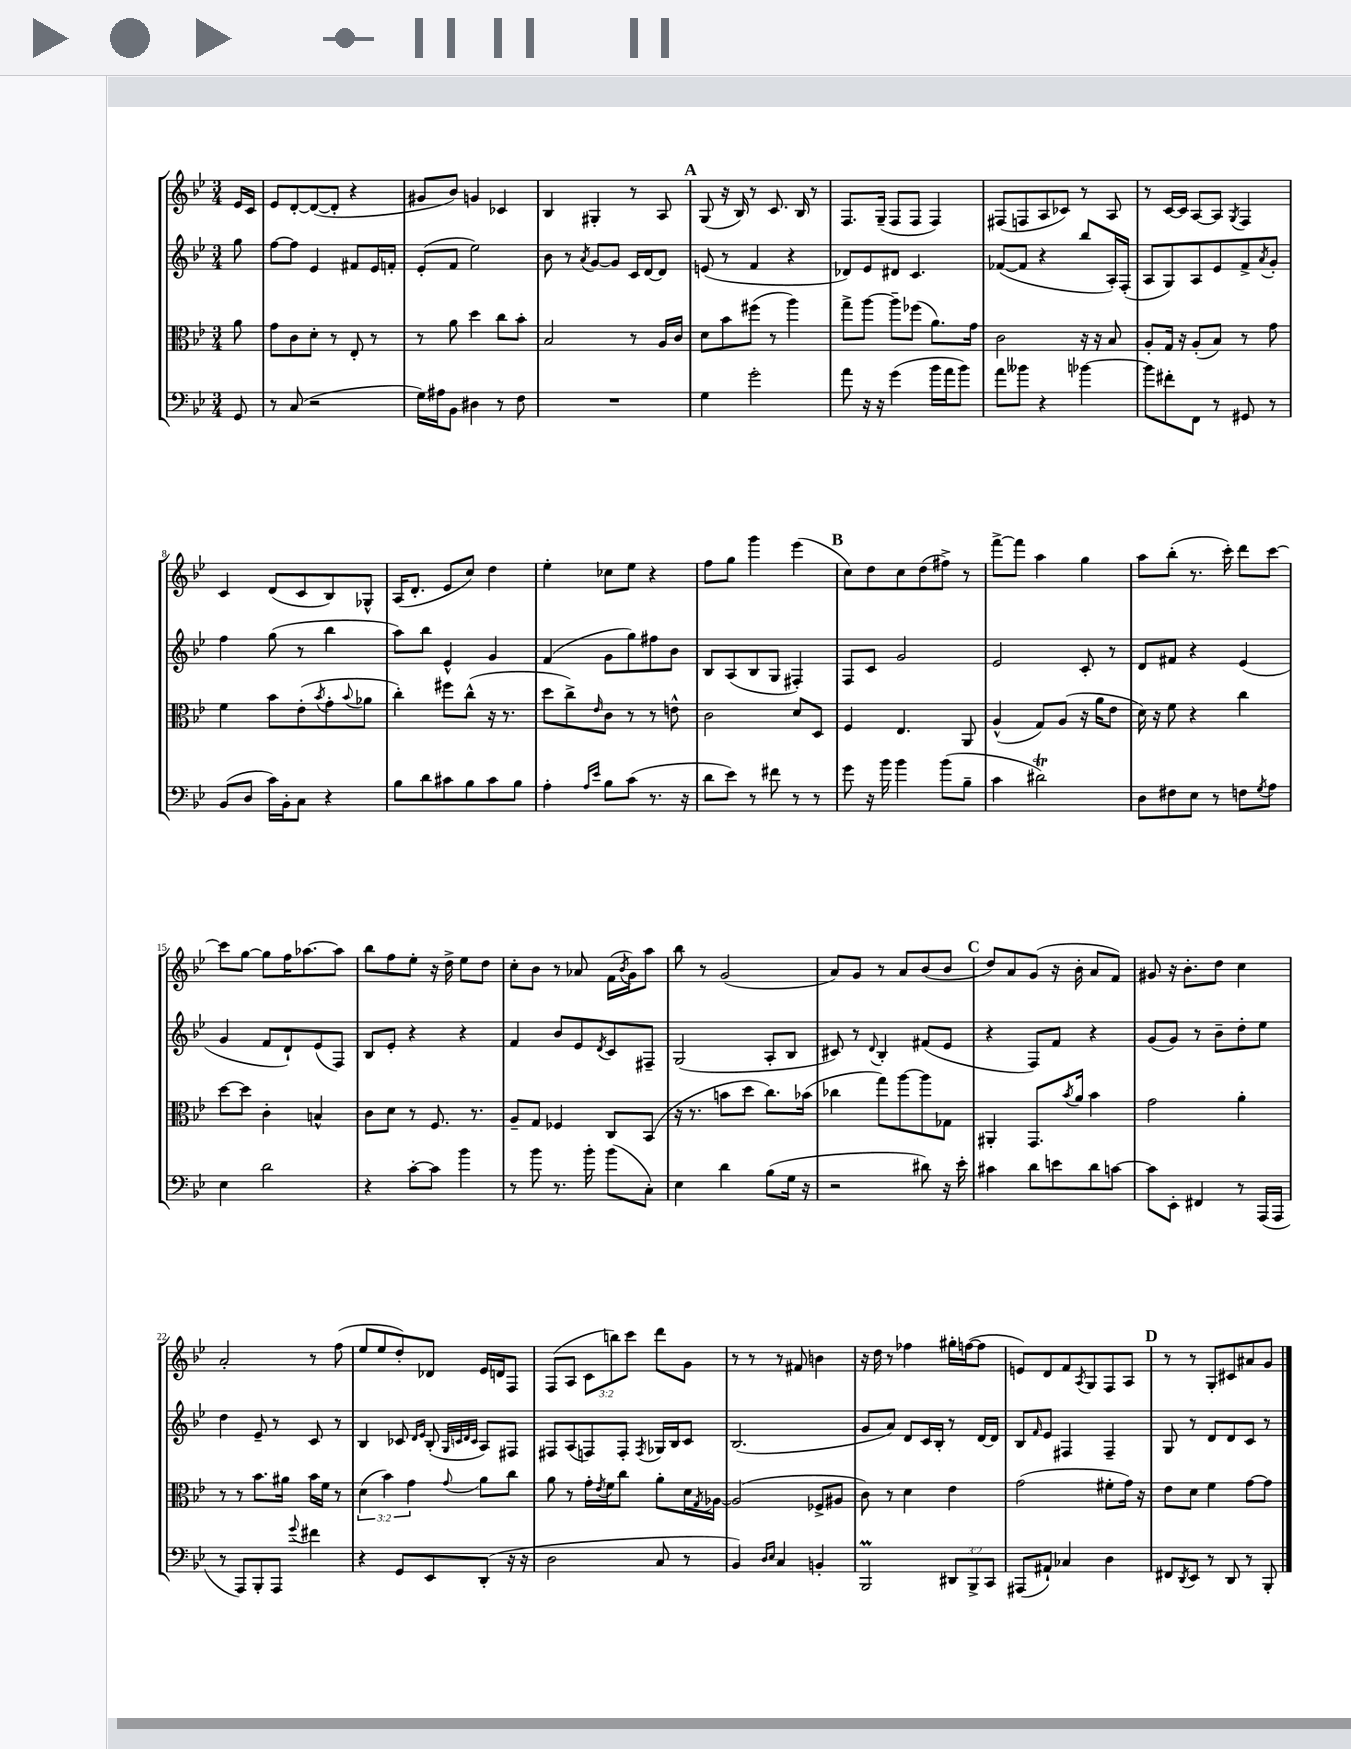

**kern	**kern	**kern	**kern
*staff4	*staff3	*staff2	*staff1
*clefF4	*clefC3	*clefG2	*clefG2
*k[b-e-]	*k[b-e-]	*k[b-e-]	*k[b-e-]
*M3/4	*M3/4	*M3/4	*M3/4
8GG/	8a\	8gg\	16e-/LL
.	.	.	16c/JJ
=	=	=	=
8r	8g\L	[8ff\L	8e-/L
(8C/	8c\	8ff\]J	[8d'/
2r	8d'\J	4e-/	(8d/_
.	8r	.	8d'/]J
.	8E-'/	8f#/L	4r
.	8r	16e-/L	.
.	.	16f'/JJ	.
=	=	=	=
16G\LL)	8r	(8e-'/L	8g#/L
16A#\J	.	.	.
8BB-\J	8a\	8f/J	8b-/J)
4D#\	4dd\	2ee-\)	4g/
8r	8cc\L	.	4c-/
8F\	8b-'\J	.	.
=	=	=	=
2.r	2B-/	8b-\	4B-/
.	.	8r	.
.	.	8qa/	.
.	.	[8g/L	4G#'/
.	.	8g/]J	.
.	8r	16c/LL	8r
.	.	[16d/J	.
.	16A/LL	8d/]J	8A/
.	16c/JJ	.	.
=	=	=	=
4G\	8d\L	(8e/	(8G/
.	8b-\	8r	16r
.	.	.	16B-/)
2g'\	(8ff#\J	4f/	8r
.	8r	.	8.c/
.	4aa\)	4r	.
.	.	.	16B-/
.	.	.	8r
=	=	=	=
8a\	8gg^\L	8d-/L)	8.F/L
16r	[8aa\J	8e-/	.
16r	.	.	(16G~/Jk
(4g\	8aa~\]L	8d#/J	8F/L
.	(8ff-\J	4.c/	8F/J
16b-\LL	8.a\L)	.	4F/)
16a\J	.	.	.
8b-\J)	.	.	.
.	16g\Jk	.	.
=	=	=	=
8a\L	2c\	([8f-/L	(8F#/L
8b--\J	.	8f-/]J	8F/
4r	.	4r	8A/
.	.	.	8c-/J)
[4b-\	16r	8bb-/L	8r
.	16r	.	.
.	8B-/	16A'/L)	8A/
.	.	(16F'/JJ	.
=	=	=	=
8b-\]L	8A'/L	8A/L	8r
8f#'\	16G/Jk	8G/)	[16c/LL
.	16r	.	16c/]JJ
8FF\J	(8A'/L	8A/	[8A/L
8r	8B-/J)	8e-/	8A/]J
.	.	.	8qG/
8GG#/	8r	8f^/	4F/
.	.	8qa/	.
8r	8g\	8g'/J	.
=	=	=	=
(8BB-/L	4f\	4ff\	4c/
8D/J	.	.	.
16c\LL)	8b-\L	(8gg\	(8d/L
16BB-'\J	.	.	.
8C\J	(8e-'\	8r	8c/
.	8qb-/	.	.
4r	8g'\	4bb-\	8B-/)
.	8qqb-/	.	.
.	8a-\J	.	8G-^^/J
=	=	=	=
8B-\L	4cc'\)	8aa\L)	(16A/LK
.	.	.	8.d'/J
8d\	.	8bb-\J	.
8c#\	8ff#\L	4e-^^/	8e-/L
8B-\	(8cc^^\J	.	8cc/J)
8c#\	16r	4g/	4dd\
.	8.r	.	.
8B-\J	.	.	.
=	=	=	=
4A'\	8dd\L	(4f/	4ee-'\
.	8cc^\)	.	.
16qqA/LL	.	.	.
16qqe-/JJ	16qqe-/	.	.
8B-\L	8c\J	8g\L	8cc-\L
(8c\J	8r	8gg\)	8ee-\J
8.r	8r	8ff#\	4r
.	8e^^\	8b-\J	.
16r	.	.	.
=	=	=	=
8d\L	2c\	8B-/L	8ff\L
8e-\J)	.	(8A/	8gg\J
8r	.	8B-/	4ggg\
8f#\	.	8G/J	.
8r	8d/L	4F#'/)	(4eee-\
8r	8D/J	.	.
=	=	=	=
8g\	4F/	8F/L	8cc\L)
16r	.	8c/J	8dd\
16b-\	.	.	.
4b-\	4.E-/	2g/	8cc\
.	.	.	(8dd\
(8b-\L	.	.	8ff#^\J)
8B-~\J	8AA/	.	8r
=	=	=	=
4c\	(4A^^/	2e-/	[8fff^\L
.	.	.	8fff\]J
2d#\)	8G/L)	.	4aa\
.	(8A/J	.	.
.	16r	8c'/	4gg\
.	16a\LK	.	.
.	8e-\J	8r	.
=	=	=	=
8D\L	16d\)	8d/L	8aa\L
.	16r	.	.
8F#\	8f\	8f#/J	(8bb-'\J
8E-\J	4r	4r	8.r
8r	.	.	.
.	.	.	16ccc'\)
8F\L	4cc\	(4e-/	8ddd\L
8qG/	.	.	.
8A\J	.	.	[8ccc\J
=	=	=	=
4E-\	[8dd\L	4g/	8ccc\]L
.	8dd\]J	.	[8gg\J
2d\	4c'\	8f/L	8gg\]L
.	.	8d`/)	16ff\K
.	.	.	[8.aa-\
.	4B^^/	(8e-/	.
.	.	8F/J)	8aa-\]J
=	=	=	=
4r	8c\L	8B-/L	8bb-\L
.	8d\J	8e-'/J	8ff\
[8c'\L	8r	4r	8ee-'\J
8c\]J	8.F/	.	16r
.	.	.	16dd^\
4b-\	.	4r	8ee-\L
.	8.r	.	.
.	.	.	8dd\J
=	=	=	=
8r	8A~/L	4f/	8cc'\L
8b-\	8G/J	.	8b-\J
8.r	4F-/	8b-/L	8r
.	.	8e-/	8a-/
16b-'\	.	.	.
.	.	8qd/	.
(8b-\L	8C/L	8c/	(16f\LL
.	.	.	8qb-/
.	.	.	16g\J)
8C'\J)	(8BB-/J	8F#~/J	8aa\J
=	=	=	=
4E-\	16r	(2G/	8bb-\
.	8.r	.	.
.	.	.	8r
4d\	8b\L	.	(2g/
.	8dd\J	.	.
(8B-\L	8.cc\L)	8A'/L	.
16G\Jk	.	8B-/J	.
16r	(16b-\Jk	.	.
=	=	=	=
2r	4cc-\	8c#/)	8a/L)
.	.	8r	8g/J
.	.	8qqd/	.
.	8gg\L)	4B-'/	8r
.	[8aa\	.	8a/L
8d#\)	8aa\]	(8f#/L	(8b-/
16r	8G-\J	8e-/J	8b-/J
16e-'\	.	.	.
=	=	=	=
4c#\	4AA#'/	4r	8dd/L)
.	.	.	8a/
8d\L	8.GG/L	8F/L)	(8g/J
8e\	.	8f/J	16r
.	8qb-/	.	.
.	16a/Jk	.	16b-'\
8d\	4b-\	4r	8a/L
[8c\J	.	.	8f/J)
=	=	=	=
8c\]L	2g\	(8g/L	8g#/
8EE-'\J	.	8g/J)	16r
.	.	.	8.b-'\L
4FF#/	.	8r	.
.	.	8b-~\L	8dd\J
8r	4a'\	8dd'\	4cc\
(16AAA/LL	.	8ee-\J	.
16AAA/JJ	.	.	.
=	=	=	=
8r	8r	4dd\	2a'/
8AAA/L)	8r	.	.
8BBB-'/	8.b-\L	8e-~/	.
8AAA/J	.	8r	.
.	16a#\Jk	.	.
8qqg/	.	.	.
4f#\	16b-\LL	8c/	8r
.	16f\JJ	.	.
.	8r	8r	(8ff\
=	=	=	=
4r	(6d\	4B-/	8ee-/L
.	.	.	8ee-/
.	6b-\)	.	.
8GG/L	.	8c-/	8dd'/)
.	6g\	.	.
.	.	16qqd/LL	.
.	.	16qqe-/JJ	.
8EE-/	.	(8B-'/	8d-/J
.	.	32qqG/LLL	.
.	.	32qqc/	.
.	.	32qqd/	.
.	8qqg/	32qqc/JJJ	.
(8DD'/J	8a\L	8A/L)	16e-/LL
.	.	.	16d/J
16r	8cc\J	8F#/J	8F/J
16r	.	.	.
=	=	=	=
2D\	8a\	8F#/L	(8F/L
.	8r	(8A/	8A/J
.	16g'\LL	8F/)	12c\L
.	8qe-/	.	.
.	16f\J	.	.
.	.	.	12bb\)
.	8cc\J	8F'/J	.
.	.	.	12ccc\J
.	.	8qF/	.
8C/	8a'\L	16G-/LL	8ddd\L
.	.	16B-/J	.
8r	16d\L	8c/J	8g\J
.	8qG/	.	.
.	[16A-\JJ	.	.
=	=	=	=
4BB-/)	(2A-/]	(2.B-/	8r
.	.	.	8r
16qqD/LL	.	.	.
16qqE-/JJ	.	.	.
4C/	.	.	8r
.	.	.	8f#/
4BB'/	8F-^/L	.	4b\
.	8A#/J	.	.
=	=	=	=
2BBB-/	8c\)	8g/L	16r
.	.	.	16dd\
.	8r	8a/J)	8r
.	4d\	8d/L	4ff-\
.	.	16c/L	.
.	.	16B-'/JJ	.
12DD#/L	4e-\	8r	16gg#'\LL
.	.	.	([16ff\J
12BBB-^/	.	.	.
.	.	[16d/LL	8ff\]J
12CC/J	.	.	.
.	.	16d/]JJ	.
=	=	=	=
(8AAA#/L	(2g\	8B-/L	8e/L)
.	.	16qqf/	.
8AA#`/J)	.	8e-/J	8d/
4C-/	.	4F#/	8f/
.	.	.	8qA/
.	.	.	8G/
4D\	8f#'\L	4F#~/	8F/
.	16g\Jk)	.	8A/J
.	16r	.	.
=	=	=	=
8FF#/L	8e-\L	8G/	8r
8qDD/	.	.	.
8EE-/J	8d\J	8r	8r
8r	4f\	8d/L	8G'/L
8DD/	.	8d/	8c#/
8r	[8g\L	8c/J	8a#/
8BBB-'/	8g\]J	8r	8g/J
==	==	==	==
*-	*-	*-	*-
